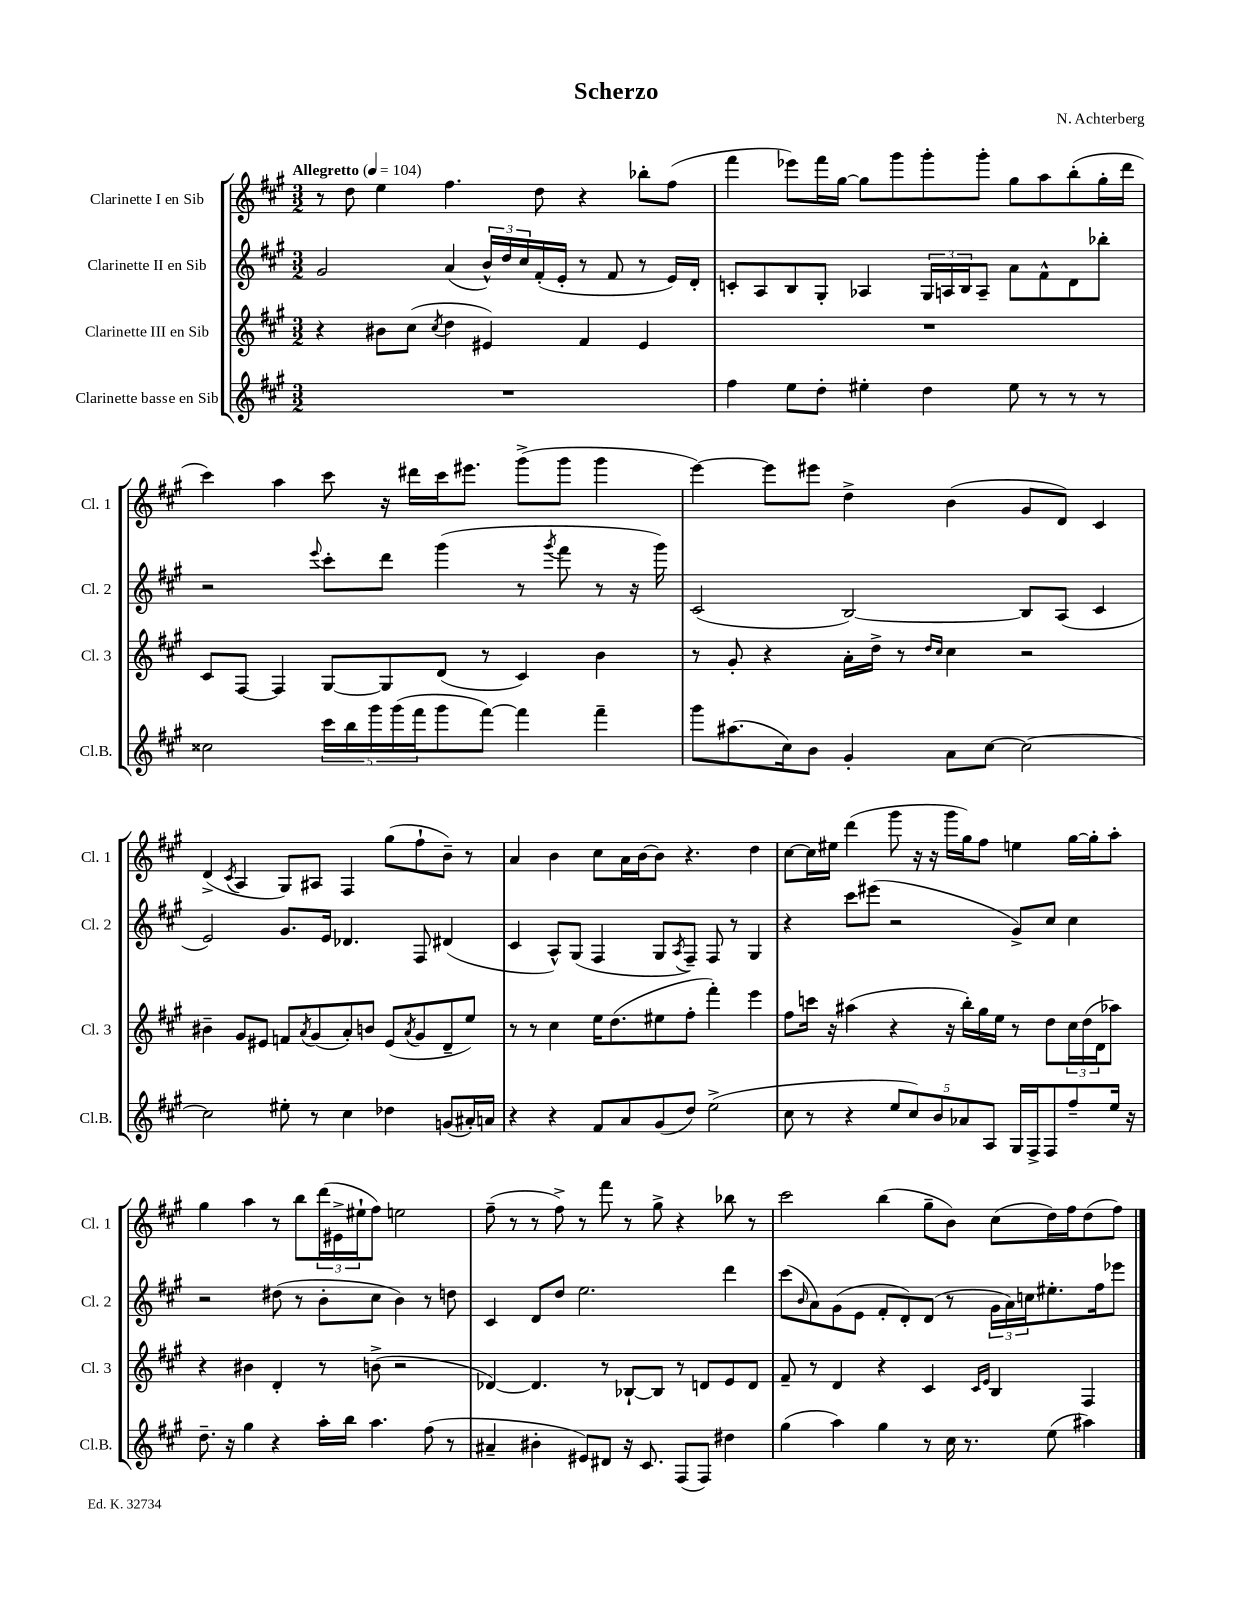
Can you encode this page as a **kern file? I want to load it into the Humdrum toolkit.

**kern	**kern	**kern	**kern
*staff4	*staff3	*staff2	*staff1
*clefG2	*clefG2	*clefG2	*clefG2
*k[f#c#g#]	*k[f#c#g#]	*k[f#c#g#]	*k[f#c#g#]
*M3/2	*M3/2	*M3/2	*M3/2
*MM104	*MM104	*MM104	*MM104
1.r	4r	2g#	8r
.	.	.	8dd
.	8b#	.	4ee
.	(8cc#	.	.
.	8qcc#	.	.
.	4dd	(4a	4.ff#
.	4e#)	24b^^)	.
.	.	24dd	.
.	.	24cc#	.
.	.	(16f#'	8dd
.	.	16e'	.
.	4f#	8r	4r
.	.	8f#	.
.	4e#	8r	8bb-'
.	.	16e)	(8ff#
.	.	16d'	.
=	=	=	=
4ff#	1.r	8c'	4fff#
.	.	8A	.
8ee	.	8B	8eee-)
8dd'	.	8G#'	16fff#
.	.	.	[16gg#
4ee#'	.	4A-	8gg#]
.	.	.	8ggg#
4dd	.	24G#	8ggg#'
.	.	24A	.
.	.	24B	.
.	.	8A~	8ggg#'
8ee#	.	8a	8gg#
8r	.	8f#^^	8aa
8r	.	8d	(8bb'
8r	.	8bb-'	16gg#'
.	.	.	16ddd
=	=	=	=
2cc##	8c#	2r	4ccc#)
.	[8F#	.	.
.	4F#]	.	4aa
.	.	8qqeee	.
20ccc#	[8G#	8ccc#'	8ccc#
20bb	.	.	.
20ggg#	.	.	.
.	8G#]	8ddd	16r
(20ggg#	.	.	.
.	.	.	16ddd#
20fff#	.	.	.
8ggg#	(8d	(4ggg#	16ccc#
.	.	.	8.eee#
[8fff#)	8r	.	.
4fff#]	4c#)	8r	(8ggg#^
.	.	8qggg#	.
.	.	8fff#	8ggg#
4fff#~	4b	8r	4ggg#
.	.	16r	.
.	.	16ggg#)	.
=	=	=	=
8ggg#	8r	(2c#	[4eee)
(8.aa#	8g#'	.	.
.	4r	.	8eee]
16cc#)	.	.	.
8b	.	.	8eee#
4g#'	16a'	[2B)	4dd^
.	16dd^	.	.
.	8r	.	.
.	16qqdd	.	.
.	16qqcc#	.	.
8a	4cc#	.	(4b
[8cc#	.	.	.
2cc#_	2r	8B]	8g#
.	.	(8A	8d)
.	.	4c#	4c#
=	=	=	=
2cc#]	4b#~	2e)	(4d^
.	.	.	8qc#
.	8g#	.	4A
.	8e#	.	.
8ee#'	8f	8.g#	8G#)
.	8qa	.	.
8r	(8g#	.	8A#
.	.	16e	.
4cc#	8a')	4.d-	4F#
.	8b	.	.
4dd-	(8e#	.	(8gg#
.	8qa	.	.
.	8g#	8F#	8ff#`
(8g	8d~	(4d#	8b~)
16a#')	8ee)	.	8r
16a	.	.	.
=	=	=	=
4r	8r	4c#	4a
.	8r	.	.
4r	4cc#	8A^^)	4b
.	.	(8G#	.
8f#	16ee	4F#	8cc#
.	(8.dd	.	.
8a	.	.	16a
.	.	.	[16b
(8g#	8ee#	8G#	8b]
.	.	8qA	.
8dd)	8ff#'	8F#~)	4.r
(2ee^	4fff#')	8F#	.
.	.	8r	.
.	4eee	4G#	4dd
=	=	=	=
8cc#	8ff#	4r	[8cc#
8r	16ccc	.	16cc#]
.	16r	.	16ee#
4r	(4aa#	8ccc#	(4ddd
.	.	(8eee#	.
10ee	4r	2r	8ggg#
10cc#)	.	.	.
.	.	.	16r
.	.	.	16r
10b	.	.	.
.	16r	.	16ggg#
10a-	.	.	.
.	16bb')	.	16gg#)
.	16gg#	.	8ff#
10A	.	.	.
.	16ee	.	.
16G#	8r	8g#^)	4ee
16F#^	.	.	.
8F#	8dd	8cc#	.
8ff#~	24cc#	4cc#	[16gg#
.	(24dd	.	.
.	.	.	16gg#']
.	24d	.	.
16ee	8aa-)	.	8aa'
16r	.	.	.
=	=	=	=
8.dd~	4r	2r	4gg#
16r	.	.	.
4gg#	4b#	.	4aa
4r	4d'	(8dd#	8r
.	.	8r	8bb
16aa'	8r	8b'	(24ddd
.	.	.	24e#^
16bb	.	.	.
.	.	.	24ee#`
4.aa	(8b^	8cc#	8ff#)
.	2r	4b)	2ee
(8ff#	.	8r	.
8r	.	8dd	.
=	=	=	=
4a#~	[4d-)	4c#	(8ff#~
.	.	.	8r
4b#'	4.d-]	8d	8r
.	.	8dd	8ff#^)
8e#)	.	2.ee	8r
8d#	8r	.	8fff#
16r	[8B-`	.	8r
8.c#	.	.	.
.	8B-]	.	8gg#^
(8F#	8r	.	4r
8F#)	8d	.	.
4dd#	8e	4ddd	8bb-
.	8d	.	8r
=	=	=	=
(4gg#	8f#~	(8ccc#	2ccc#
.	.	16qqb	.
.	8r	8a)	.
4aa)	4d	(8g#	.
.	.	8e	.
4gg#	4r	8f#'	(4bb
.	.	8d')	.
8r	4c#	(8d	8gg#~
16cc#	.	8r	8b)
8.r	.	.	.
.	16qqc#	.	.
.	16qqe	.	.
.	4B	24g#	(8cc#
.	.	24a)	.
.	.	24cc	.
(8ee	.	8.ee#'	16dd)
.	.	.	16ff#
4aa#)	4F#	.	(8dd
.	.	16ff#	.
.	.	8eee-	8ff#)
==	==	==	==
*-	*-	*-	*-
